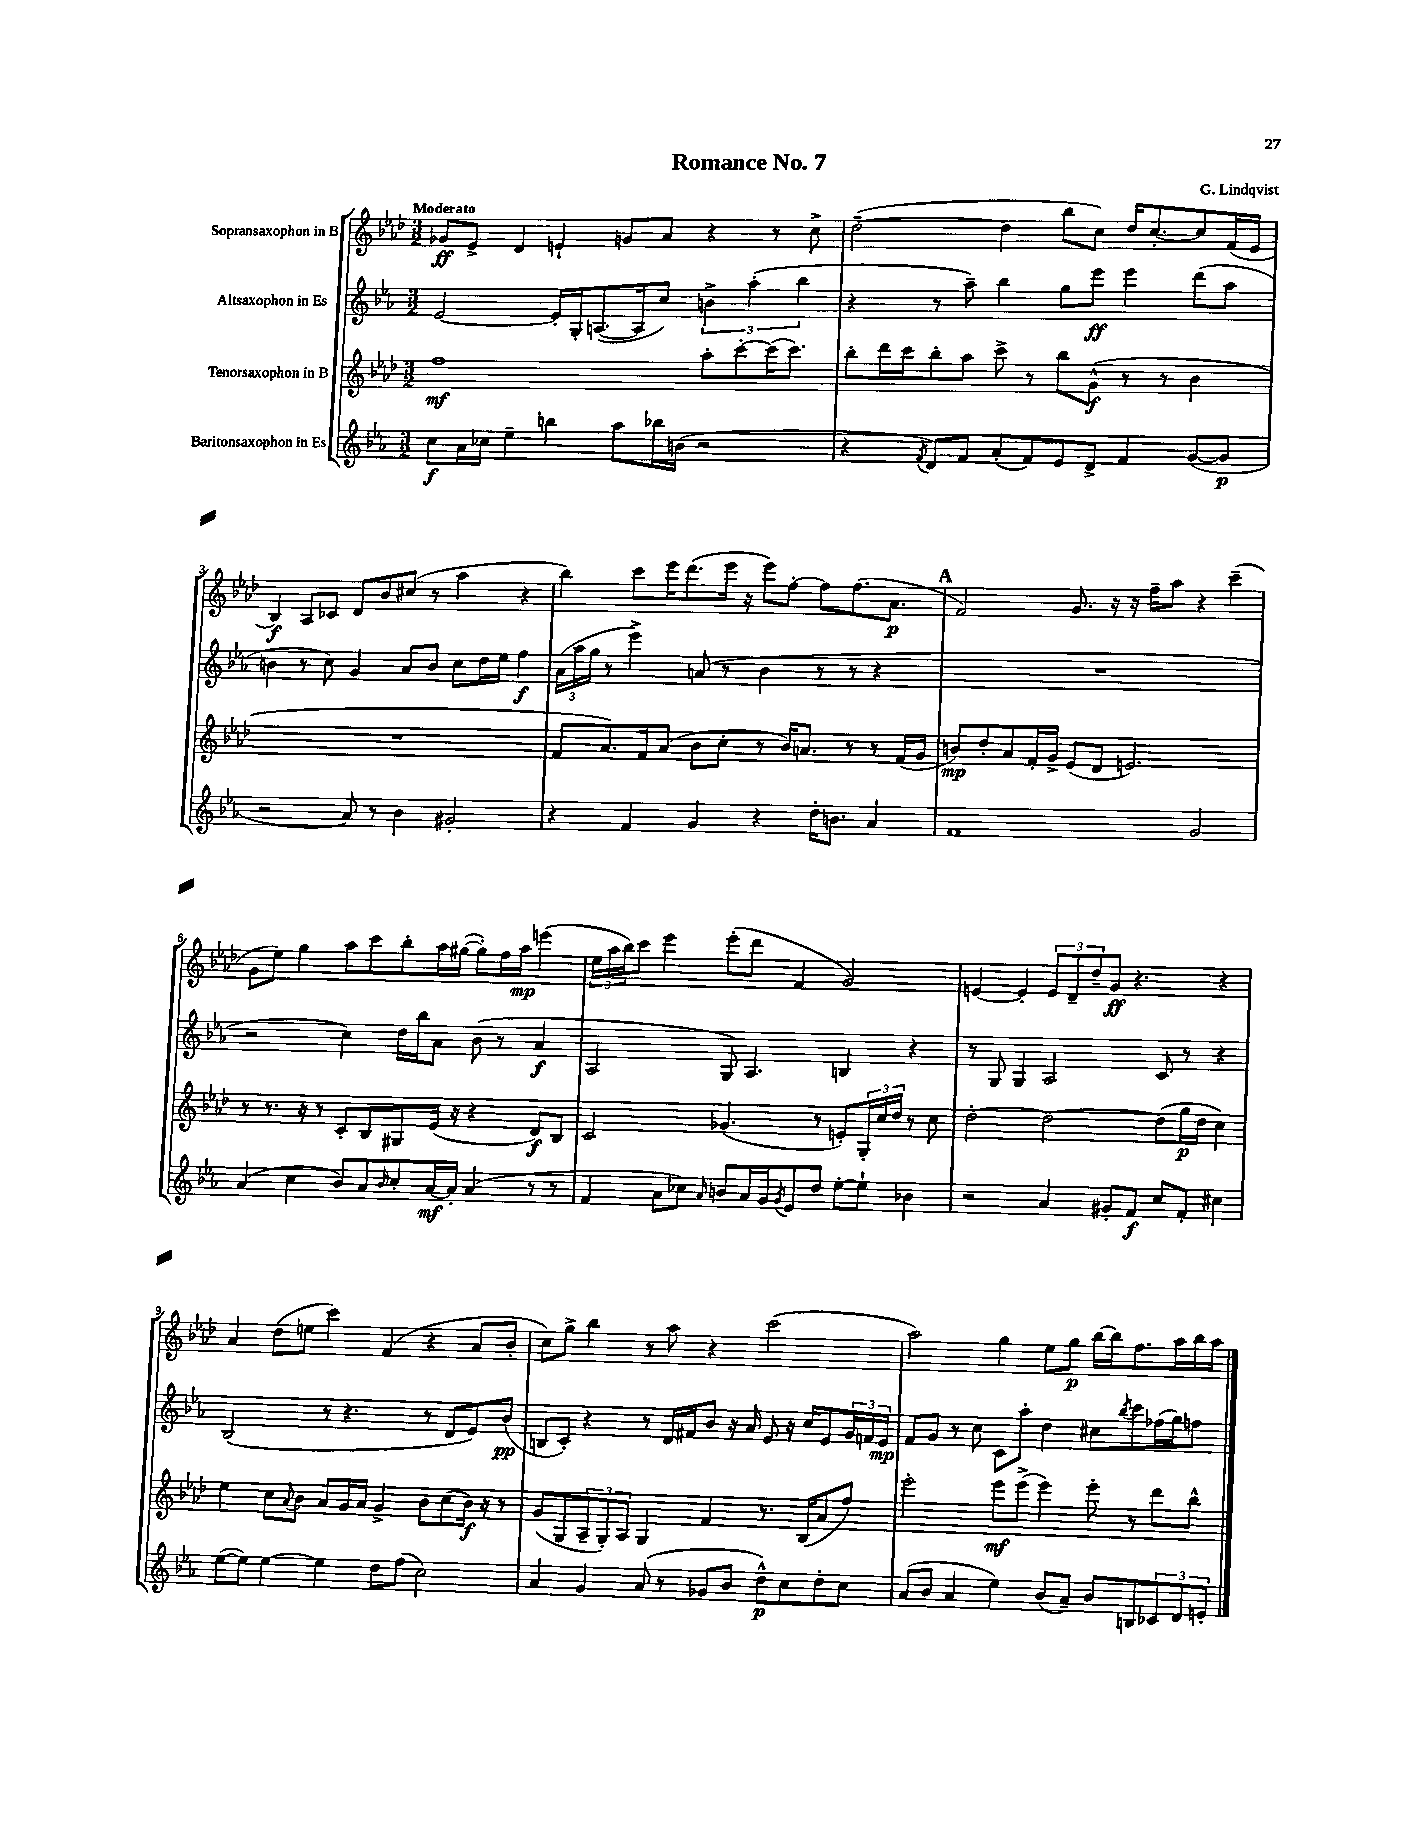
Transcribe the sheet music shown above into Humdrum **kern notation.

**kern	**kern	**kern	**kern
*staff4	*staff3	*staff2	*staff1
*clefG2	*clefG2	*clefG2	*clefG2
*k[b-e-a-]	*k[b-e-a-d-]	*k[b-e-a-]	*k[b-e-a-d-]
*M3/2	*M3/2	*M3/2	*M3/2
8cc	1ff	[2e-	8g-
16a-	.	.	8e-^
16cc-	.	.	.
4ee-~	.	.	4d-
4bb	.	16e-']	4e`
.	.	16G'	.
.	.	([8.A	.
8aa-	.	.	8g
.	.	16A]	.
16bb-	.	8cc)	8a-
(16b	.	.	.
2r	8aa-'	6b^	4r
.	[8ccc'	.	.
.	.	(6aa-'	.
.	(16ccc]	.	8r
.	8.ccc)	.	.
.	.	6bb-	.
.	.	.	8cc^
=	=	=	=
4r	8bb-'	4r	([2dd-~
.	16ddd-	.	.
.	16ccc	.	.
8qf	.	.	.
8d)	8bb-'	8r	.
8f	8aa-	8aa-~)	.
(8a-'	8ccc^	4bb-	4dd-]
8f)	8r	.	.
8e-	8bb-	8gg	8bb-
8d^	(8g^^	8eee-	8cc)
4f	8r	4eee-	16dd-
.	.	.	[8.cc'
.	8r	.	.
([8g	4b-	(8ddd	8cc]
8g]	.	8aa-	(16f
.	.	.	16e-
=	=	=	=
2r	1.r	4b	4B-)
.	.	8r	8A-
.	.	8cc)	8c-
8a-)	.	4g	8d-
8r	.	.	8b-
4b-	.	8a-	(8cc#
.	.	8b	8r
2g#'	.	8cc	4aa-
.	.	16dd	.
.	.	16ee-	.
.	.	4ff	4r
=	=	=	=
4r	8f	(24a-	4bb-)
.	.	24aa-	.
.	.	24gg	.
.	8.a-)	8r	.
4f	.	4eee-^)	8ccc
.	16f	.	.
.	(8a-	.	16eee-
.	.	.	(8.ddd-
4g	8b-	(8a	.
.	8cc'	8r	16eee-
.	.	.	16r
4r	8r	4b-	8eee-)
.	16b-)	.	[8ff'
.	8.a	.	.
16dd'	.	8r	8ff]
8.b	.	.	.
.	8r	8r	(8.ff
4a-	8r	4r	.
.	.	.	8.a-
.	(16f	.	.
.	16g	.	.
=	=	=	=
1f	8b)	1.r	2f)
.	8dd-'	.	.
.	8a-	.	.
.	16f'	.	.
.	16g^	.	.
.	(8e-	.	8.g
.	8d-	.	.
.	.	.	16r
.	2.e)	.	16r
.	.	.	16ff~
.	.	.	8aa-
2g	.	.	4r
.	.	.	(4ccc~
=	=	=	=
(4a-	8r	2r	8g
.	8.r	.	8ee-)
4cc	.	.	4gg
.	16r	.	.
.	8r	.	.
8b-)	8c'	4cc)	8aa-
8a-	8B-	.	8ccc
16qqb-	.	.	.
8cc'	8G#	16dd	8bb-'
.	.	16bb-	.
[16a-	(16e-	8a-	16aa-
16a-']	16r	.	([16gg#
(4a-	4r	(8b-	8gg#'])
.	.	8r	16ff
.	.	.	16aa-
8r	8d-)	4a-	(4eee
8r	8B-	.	.
=	=	=	=
4f	2c	2A-	24ee-
.	.	.	24aa-
.	.	.	24bb-)
.	.	.	8ccc
8a-	.	.	4eee-
8cc-)	.	.	.
16qqa-	.	.	.
8b	(4.g-	8G)	(8eee-'
16a-	.	4.A-	8ddd-
16g	.	.	.
8qg	.	.	.
8e-	.	.	4f
8dd	8r	.	.
[8ee-'	8e')	4B	2g)
8ee-`]	24G'	.	.
.	24cc	.	.
.	24dd-	.	.
4b-	8r	4r	.
.	8cc	.	.
=	=	=	=
2r	[2dd-'	8r	[4e
.	.	8G	.
.	.	4G	4e']
4a-	2dd-_	2A-	12e
.	.	.	12d-~
.	.	.	12dd-~
8g#'	.	.	8g
8f	.	.	4.r
8cc	(8dd-]	8c	.
8f'	16gg	8r	.
.	16dd-	.	.
4cc#	4cc)	4r	4r
=	=	=	=
([8ee-	4ee-	(2B-	4a-
8ee-])	.	.	.
[4ee-	8cc	.	(8dd-
.	8qqa-	.	.
.	8b-	.	8ee
4ee-]	8a-	8r	4ccc)
.	16g	4.r	.
.	16a-	.	.
8dd	4g^	.	(4f
(8ff	.	.	.
2cc)	8b-	8r	4r
.	(8cc	8d	.
.	16b-)	8e-)	8a-
.	16r	.	.
.	8r	(8b-	8b-'
=	=	=	=
4a-	(8g	8B	8cc)
.	8G	8c')	8gg^
4g	12A-~	4r	4bb-
.	12G')	.	.
.	12A-	.	.
(8a-	4G	8r	8r
8r	.	16d	8aa-
.	.	16f#	.
8g-	4f	8b-	4r
8b-	.	16r	.
.	.	16a-	.
8dd^^)	8.r	8e-	(2ccc
8cc	.	16r	.
.	(16B-	16cc	.
8dd'	8a-	8e-	.
8cc	8ff)	24g	.
.	.	24f	.
.	.	24e-	.
=	=	=	=
(8a-	2eee-'	8f	2aa-)
8b-	.	8g	.
4a-	.	8r	.
.	.	8cc	.
4ee-)	8eee-	8c	4gg
.	(8eee-^	8aa-'	.
(8b-	4eee-)	4dd	8ee-
8a-~)	.	.	8gg
8b-	8eee-'	8cc#	[16bb-
.	.	.	16bb-]
.	.	8qbb-	.
8B	8r	8ccc	8.ff
12c-	8ddd-	(16ff-	.
.	.	16gg)	16aa-
12d	.	.	.
.	8bb-^^	8ff	16bb-
12e'	.	.	.
.	.	.	16aa-
==	==	==	==
*-	*-	*-	*-
